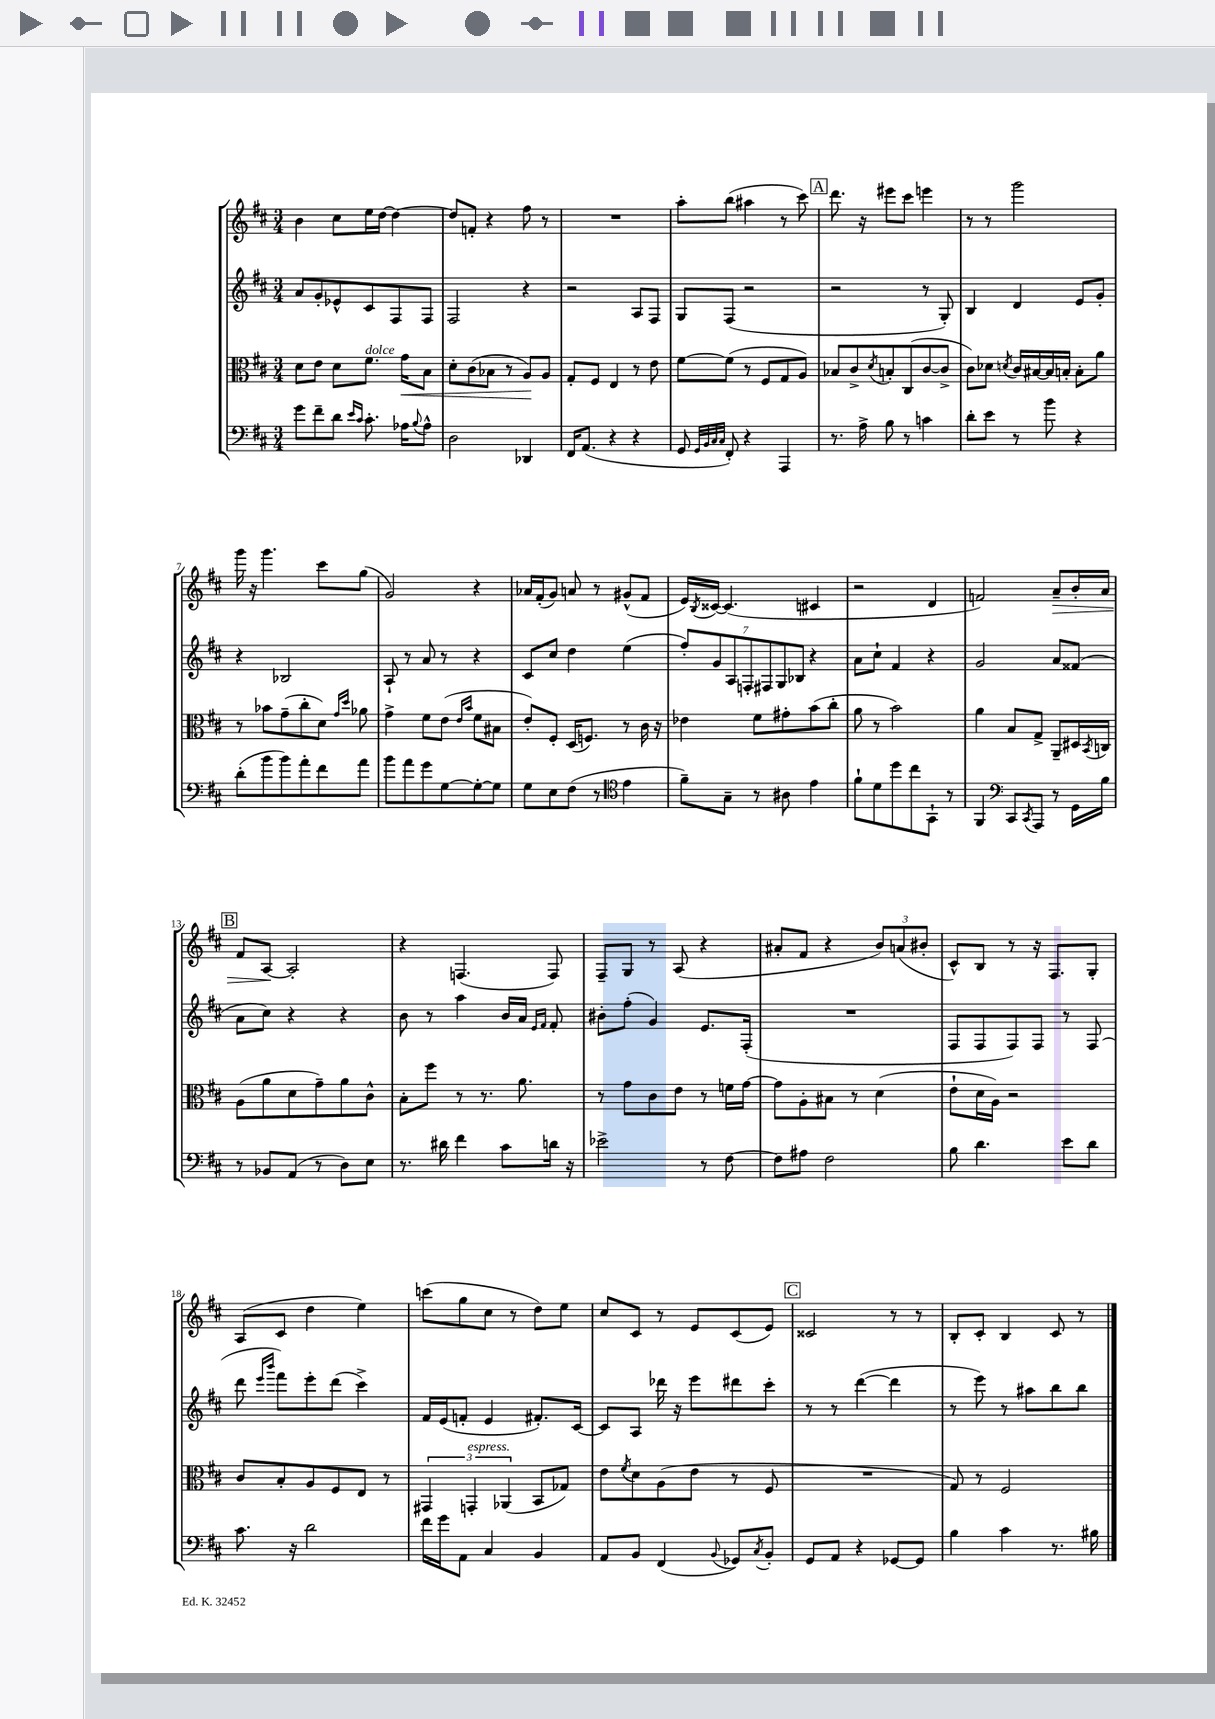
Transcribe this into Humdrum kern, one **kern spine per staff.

**kern	**kern	**kern	**kern
*staff4	*staff3	*staff2	*staff1
*clefF4	*clefC3	*clefG2	*clefG2
*k[f#c#]	*k[f#c#]	*k[f#c#]	*k[f#c#]
*M3/4	*M3/4	*M3/4	*M3/4
8g	8d	8a	4b
8f#~	8e	8g'	.
8d	8d	8e-^^	8cc#
16qqe	.	.	.
16qqc#	.	.	.
8.c#'	8.f#	8c#	16ee
.	.	.	[16dd
.	.	8F#	4dd_
16A-	16g	.	.
8qqB	.	.	.
8A-^^	8B	8F#	.
=	=	=	=
2D	8d'	2F#	8dd]
.	(8c#	.	8f'
.	8B-	.	4r
.	8r	.	.
4DD-	8A)	4r	8ff#
.	8A	.	8r
=	=	=	=
16FF#	8G'	2r	2.r
(8.AA	.	.	.
.	8F#	.	.
4r	4E	.	.
4r	8r	8A	.
.	8e	8F#	.
=	=	=	=
8GG	[8f#	8G	8aa'
32qqGG	.	.	.
32qqBB	.	.	.
32qqC#	.	.	.
32qqC#	.	.	.
8FF#')	(8f#]	(8F#	(8bb
4r	8r	2r	4aa#
.	8F#	.	.
4AAA	8G	.	8r
.	8A)	.	8ccc#)
=	=	=	=
8.r	8B-	2r	8.ddd
.	8c#^	.	.
16A^	.	.	16r
.	8qd	.	.
8B	8B'	.	8eee#
8r	(8C#	.	8ccc#
4c	[8c#	8r	4eee
.	8c#^]	8G')	.
=	=	=	=
8d'	8c#)	4B	8r
8e	8d-	.	8r
.	8qd	.	.
8r	16c#	4d	2ggg
.	[16B#	.	.
8b	16B#]	.	.
.	16B'	.	.
4r	8B'	8e	.
.	8a	8g'	.
=	=	=	=
(8d'	8r	4r	16ggg
.	.	.	16r
8b	8b-	.	4.ggg
8b)	(8g~	2B-	.
8a'	8cc#'	.	.
8f#	8d)	.	8ccc#
.	16qqg	.	.
.	16qqdd	.	.
8a	8a-	.	(8gg
=	=	=	=
8b	4g^	8A`	2g)
8a	.	8r	.
8g	8f#	8a	.
[8G	(8e	8r	.
.	16qqe	.	.
.	16qqb	.	.
8G'_	8f#	4r	4r
8G]	8B#	.	.
=	=	=	=
8G	8e')	8c#	16a-
.	.	.	(16f#'
8E	8F#'	8cc#	8g)
(8F#	(16D	4dd	8a
.	8.F)	.	.
8r	.	.	8r
*clefC4	*	*	*
4e	8r	(4ee	(8g#^^
.	16c#	.	8f#
.	16r	.	.
=	=	=	=
8f#~)	4e-	14ff#')	16e)
.	.	.	8qB
.	.	.	[16c##
.	.	14g	.
8G~	.	.	(4.c##]
.	.	14A	.
.	.	14F'	.
8r	8f#	.	.
.	.	14F#	.
.	.	14G	.
8A#	8g#'	.	.
.	.	14B-	.
4e	(8b	4r	4c#
.	8cc#'	.	.
=	=	=	=
8f#`	8a	8a	2r
8d	8r	8cc#`	.
8dd	2b)	4f#	.
8cc#	.	.	.
8GG`	.	4r	4d
8r	.	.	.
=	=	=	=
4FF#	4a	2g	2f)
*clefF4	*	*	*
8CC#	8B	.	.
8qCC#	.	.	.
8AAA	8G^	.	.
8r	8AA~	8a	8a~
16GG	16D#	(8f##	16b'
.	8qBB	.	.
16B	16C	.	16a
=	=	=	=
8r	(8A	8a	8f#
8BB-	8a	8cc#)	[8A
(8AA	8d	4r	2A']
8r	8g~)	.	.
8D)	8a	4r	.
8E	8c#^^	.	.
=	=	=	=
8.r	8B'	8b	4r
.	8ff#	8r	.
16d#	.	.	.
4f#	8r	4aa	(4.F
.	8.r	.	.
8c#	.	16b	.
.	8.a	16a	.
.	.	16qqe	.
.	.	16qqf#	.
16d	.	8f#'	8F)
16r	.	.	.
=	=	=	=
2e-^	8r	8b#'	8F#~
.	8g	(8ff#'	8G
.	8c#	4g)	8r
.	8e	.	(8A
8r	8r	8.e	4r
[8F#	16f	.	.
.	[16g	(16F#'	.
=	=	=	=
8F#]	8g]	2.r	8a#'
8A#	8A'	.	8f#
2F#	8B#	.	4r
.	8r	.	.
.	(4d	.	12b)
.	.	.	(12a
.	.	.	12b#'
=	=	=	=
8B	8e`	8F#	8c#^^)
4.d	16d	8F#	8B
.	16A)	.	.
.	2r	8F#)	8r
.	.	8F#	16r
.	.	.	8.F#
8e	.	8r	.
8d	.	(8F#	8G'
=	=	=	=
8.c#	8c#	8ddd	(8A
.	.	16qqeee	.
.	.	16qqbbb	.
.	8B'	8fff#)	8c#
16r	.	.	.
2d	8A	8eee'	4dd
.	8F#	(8ddd	.
.	8E	4ccc#^)	4ee)
.	8r	.	.
=	=	=	=
16f#	6GG#	16f#	(8ccc
16g	.	(16e	.
8AA	.	8f'	8gg
.	6GG'	.	.
4C#	.	4e	8cc#
.	(6AA-	.	.
.	.	.	8r
4BB	8BB	8.f#')	8dd)
.	8G-)	.	8ee
.	.	[16c#	.
=	=	=	=
8AA	8e	8c#]	8cc#
.	8qf#	.	.
8BB	8d	8A	8c#
(4FF#	(8A	16ddd-	8r
.	.	16r	.
.	8e	8eee	8e
8qqBB	.	.	.
8GG-)	8r	8ddd#	(8c#
8qC#	.	.	.
8BB'	8F#	8ccc#'	8e)
=	=	=	=
8GG	2.r	8r	2c##
8AA	.	8r	.
4r	.	([4ddd	.
[8GG-	.	4ddd]	8r
8GG-]	.	.	8r
=	=	=	=
4B	8G)	8r	8B'
.	8r	8eee)	8c#'
4c#	2F#	8r	4B
.	.	8aa#	.
8.r	.	8bb	8c#
.	.	8bb	8r
16B#	.	.	.
==	==	==	==
*-	*-	*-	*-
